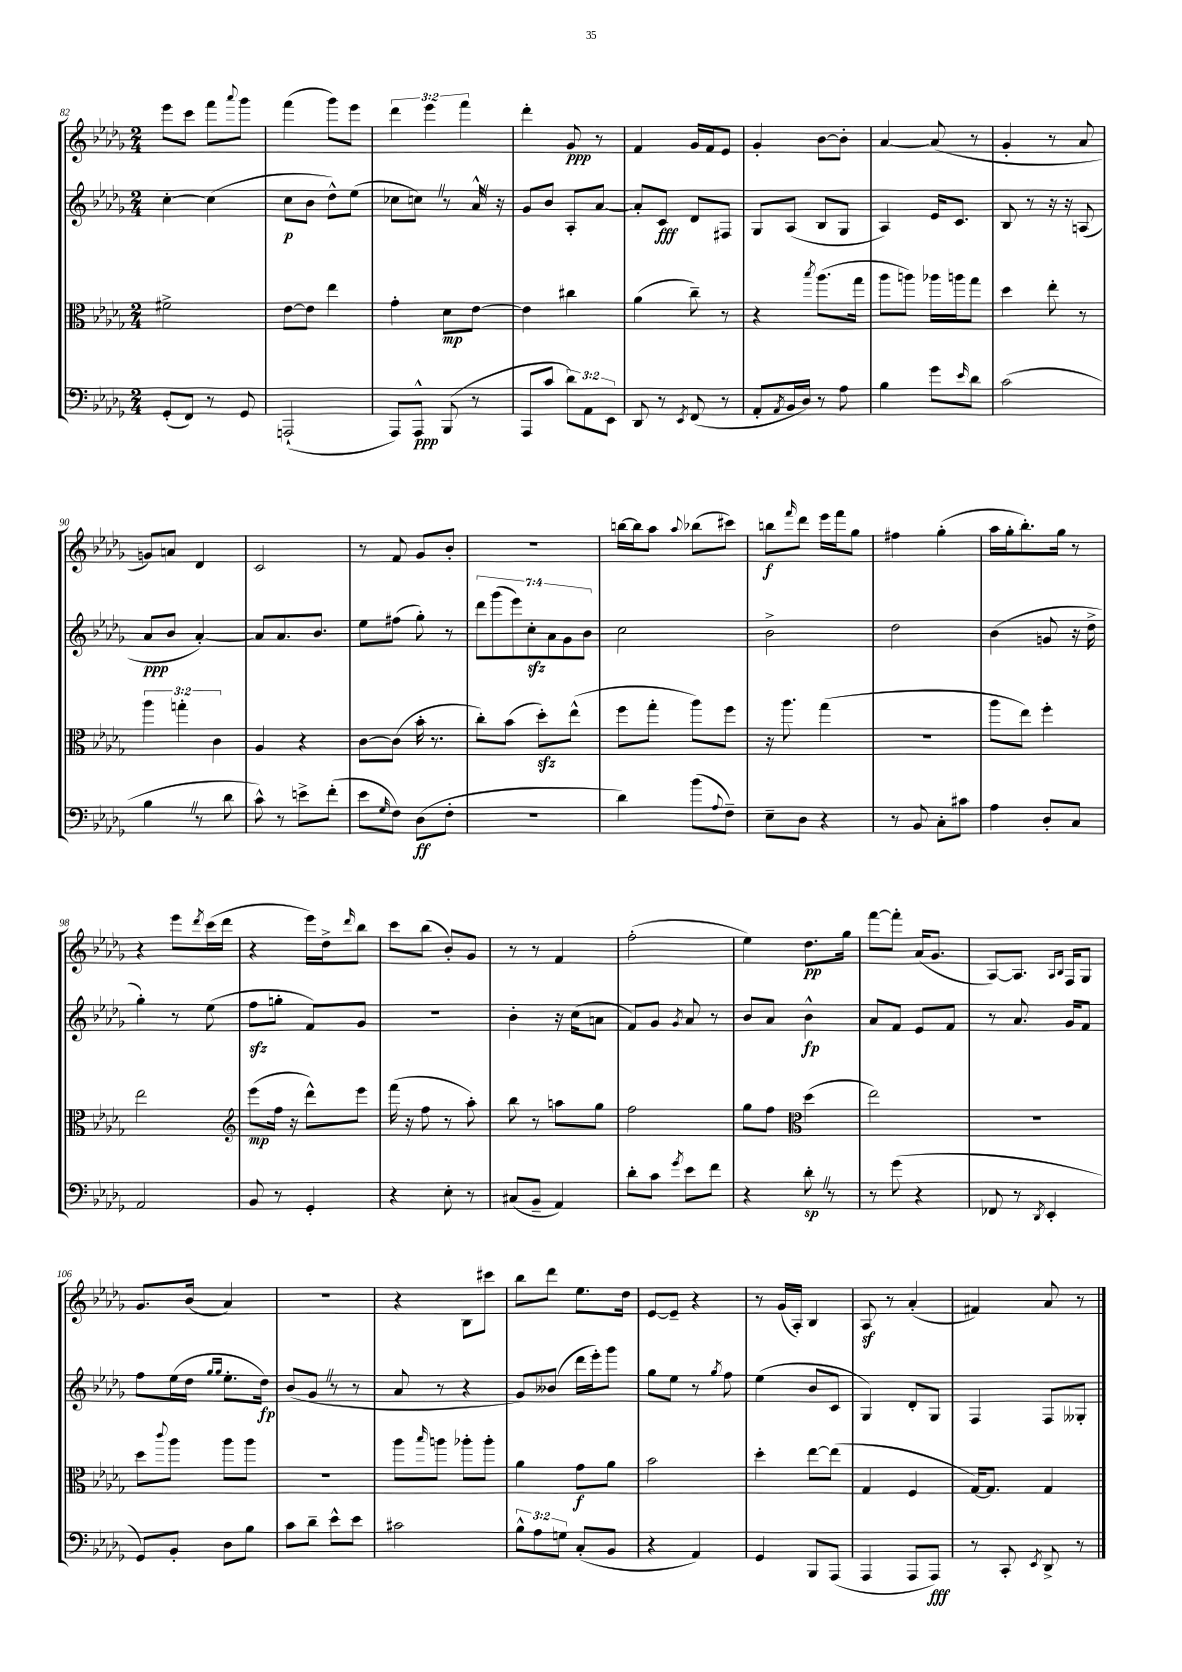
<<
\new StaffGroup <<
\new Staff = "s0" {
    \clef treble \key des \major \numericTimeSignature \time 2/4 \override Staff.TupletNumber.text = #tuplet-number::calc-fraction-text
    ees'''8 c'''8 f'''8 \appoggiatura { aes'''8 } ges'''8 |
    f'''4( ges'''8) ees'''8 |
    \tuplet 3/2 { des'''4 ees'''4 f'''4 } |
    des'''4-. ges'8\ppp r8 |
    f'4 ges'16 f'16 ees'8 |
    ges'4-. bes'8~ bes'8-. |
    aes'4~ aes'8( r8 |
    ges'4-. r8 aes'8 |
    g'8) a'8 des'4 |
    c'2 |
    r8 f'8 ges'8 bes'8-. |
    r2 |
    b''16~ b''16 aes''8 \appoggiatura { aes''8 } bes''8( cis'''8) |
    b''8\f \grace { f'''16 } des'''8 ees'''16 f'''16 ges''8 |
    fis''4 ges''4-.( |
    aes''16 ges''16-. bes''8.-.) ges''16 r8 |
    r4 ees'''8 \acciaccatura { des'''8 } c'''16( des'''16 |
    r4 ees'''16) des''16-> \grace { des'''16 } bes''8 |
    c'''8 bes''8( bes'8-.) ges'8 |
    r8 r8 f'4 |
    f''2-.( |
    ees''4) des''8.\pp ges''16 |
    f'''8~ f'''8-. aes'16( ges'8. |
    aes8~) aes8. \grace { aes16 bes16 } f16 ges8 |
    ges'8. bes'16( aes'4) |
    R2 |
    r4 bes8 cis'''8 |
    bes''8 des'''8 ees''8. des''16 |
    ees'8~ ees'8-- r4 |
    r8 ges'16( aes16-.) bes4 |
    aes8\sf r8 aes'4-.( |
    fis'4) aes'8 r8 \bar "|." |
}
\new Staff = "s1" {
    \clef treble \key des \major \numericTimeSignature \time 2/4 \override Staff.TupletNumber.text = #tuplet-number::calc-fraction-text
    c''4~-. c''4( |
    c''8\p bes'8 des''8-^) ees''8( |
    ces''8 c''8) \once \override BreathingSign.text = \markup { \musicglyph "scripts.caesura.straight" } \breathe r8 aes'16-^ \once \override BreathingSign.text = \markup { \musicglyph "scripts.caesura.straight" } \breathe r16 |
    ges'8 bes'8 aes8-. aes'8~ |
    aes'8-. c'8\fff des'8 fis8 |
    ges8 aes8( bes8 ges8 |
    aes4) ees'16 c'8. |
    bes8 r8 r16 r16 a8( |
    aes'8\ppp bes'8 aes'4~-.) |
    aes'8 aes'8. bes'8. |
    ees''8 fis''8( ges''8-.) r8 |
    \tuplet 7/4 { des'''8 ges'''8( ees'''8) c''8-.\sfz aes'8 ges'8 bes'8 } |
    c''2 |
    bes'2-> |
    des''2 |
    bes'4( g'8 r16 des''16-> |
    ges''4-.) r8 ees''8( |
    f''8\sfz g''8-. f'8) ges'8 |
    R2 |
    bes'4-. r16 c''16( a'8 |
    f'8) ges'8 \acciaccatura { ges'8 } aes'8 r8 |
    bes'8 aes'8 bes'4-^\fp |
    aes'8 f'8 ees'8 f'8 |
    r8 aes'8. ges'16 f'8 |
    f''8 ees''16( des''16 \grace { ges''16 ges''16 } ees''8.-. des''16\fp) |
    bes'8( ges'8 \once \override BreathingSign.text = \markup { \musicglyph "scripts.caesura.straight" } \breathe r8 r8 |
    aes'8 r8 r4 |
    ges'8) beses'8( des'''16 ees'''16-.) ges'''8 |
    ges''8 ees''8 r8 \acciaccatura { ges''8 } f''8 |
    ees''4( bes'8 c'8 |
    ges4) des'8-. ges8 |
    f4 f8 geses8-. \bar "|." |
}
\new Staff = "s2" {
    \clef alto \key des \major \numericTimeSignature \time 2/4 \override Staff.TupletNumber.text = #tuplet-number::calc-fraction-text
    fis'2-> |
    ees'8~ ees'8 ees''4 |
    ges'4-. des'8\mp ees'8~ |
    ees'4 cis''4 |
    aes'4( c''8--) r8 |
    r4 \acciaccatura { bes''8 } aes''8.( ges''16 |
    aes''8 a''8) aes''16 a''16 ges''8 |
    des''4 ees''8-. r8 |
    \tuplet 3/2 { aes''4 g''4-. c'4 } |
    aes4 r4 |
    c'8~ c'8( bes'16-. r8. |
    c''8-.) bes'8( des''8-.\sfz) ees''8-^( |
    f''8 ges''8-. aes''8) f''8 |
    r16 aes''8. ges''4( |
    R2 |
    aes''8 ees''8) f''4-. |
    ees''2 |
    \clef treble ees'''8\mp( f''16 r16 des'''8-^) ees'''8 |
    f'''16( r16 f''8 r8 aes''8-.) |
    bes''8 r8 a''8 ges''8 |
    f''2 |
    ges''8 f''8 \clef alto des''4( |
    ees''2) |
    R2 |
    des''8 \appoggiatura { c'''8 } aes''8 aes''8 aes''8 |
    R2 |
    aes''8 \grace { bes''16 } a''8 aes''8-. aes''8-. |
    aes'4 ges'8\f aes'8 |
    bes'2 |
    des''4-. ees''8~ ees''8( |
    ges4 f4 |
    ges16~) ges8. ges4 \bar "|." |
}
\new Staff = "s3" {
    \clef bass \key des \major \numericTimeSignature \time 2/4 \override Staff.TupletNumber.text = #tuplet-number::calc-fraction-text
    ges,8-.( f,8) r8 ges,8 |
    a,,2-!( |
    aes,,8) aes,,8-^\ppp bes,,8( r8 |
    aes,,8 c'8 \tuplet 3/2 { des'8) aes,8 ees,8 } |
    des,8 r8 \acciaccatura { ees,8 } f,8( r8 |
    aes,8-. \acciaccatura { aes,8 } bes,16 des16) r8 aes8 |
    bes4 ges'8 \grace { ees'16 } des'8 |
    c'2( |
    bes4 \once \override BreathingSign.text = \markup { \musicglyph "scripts.caesura.straight" } \breathe r8 des'8 |
    c'8-^) r8 e'8-> f'8-.( |
    ees'8 \grace { ges16 } f8) des8\ff( f8-. |
    r2 |
    des'4) bes'8( \appoggiatura { aes8 } f8--) |
    ees8-- des8 r4 |
    r8 bes,8 c8-. cis'8 |
    aes4 des8-. c8 |
    aes,2 |
    bes,8 r8 ges,4-. |
    r4 ees8-. r8 |
    cis8( bes,8-- aes,4) |
    des'8-. c'8 \acciaccatura { ges'8 } ees'8 f'8 |
    r4 des'8-.\sp \once \override BreathingSign.text = \markup { \musicglyph "scripts.caesura.straight" } \breathe r8 |
    r8 ges'8( r4 |
    fes,8 r8 \acciaccatura { des,8 } ees,4-. |
    ges,8) bes,8-. des8 bes8 |
    c'8 des'8-- ees'8-^ ees'8 |
    cis'2 |
    \tuplet 3/2 { bes8-^ aes8 g8 } c8-.( bes,8 |
    r4 aes,4) |
    ges,4 bes,,8 aes,,8( |
    aes,,4 aes,,8 aes,,8\fff) |
    r8 c,8-. \acciaccatura { ees,8 } des,8-> r8 \bar "|." |
}
>>
>>
\layout { \context { \Score currentBarNumber = #82 } }
